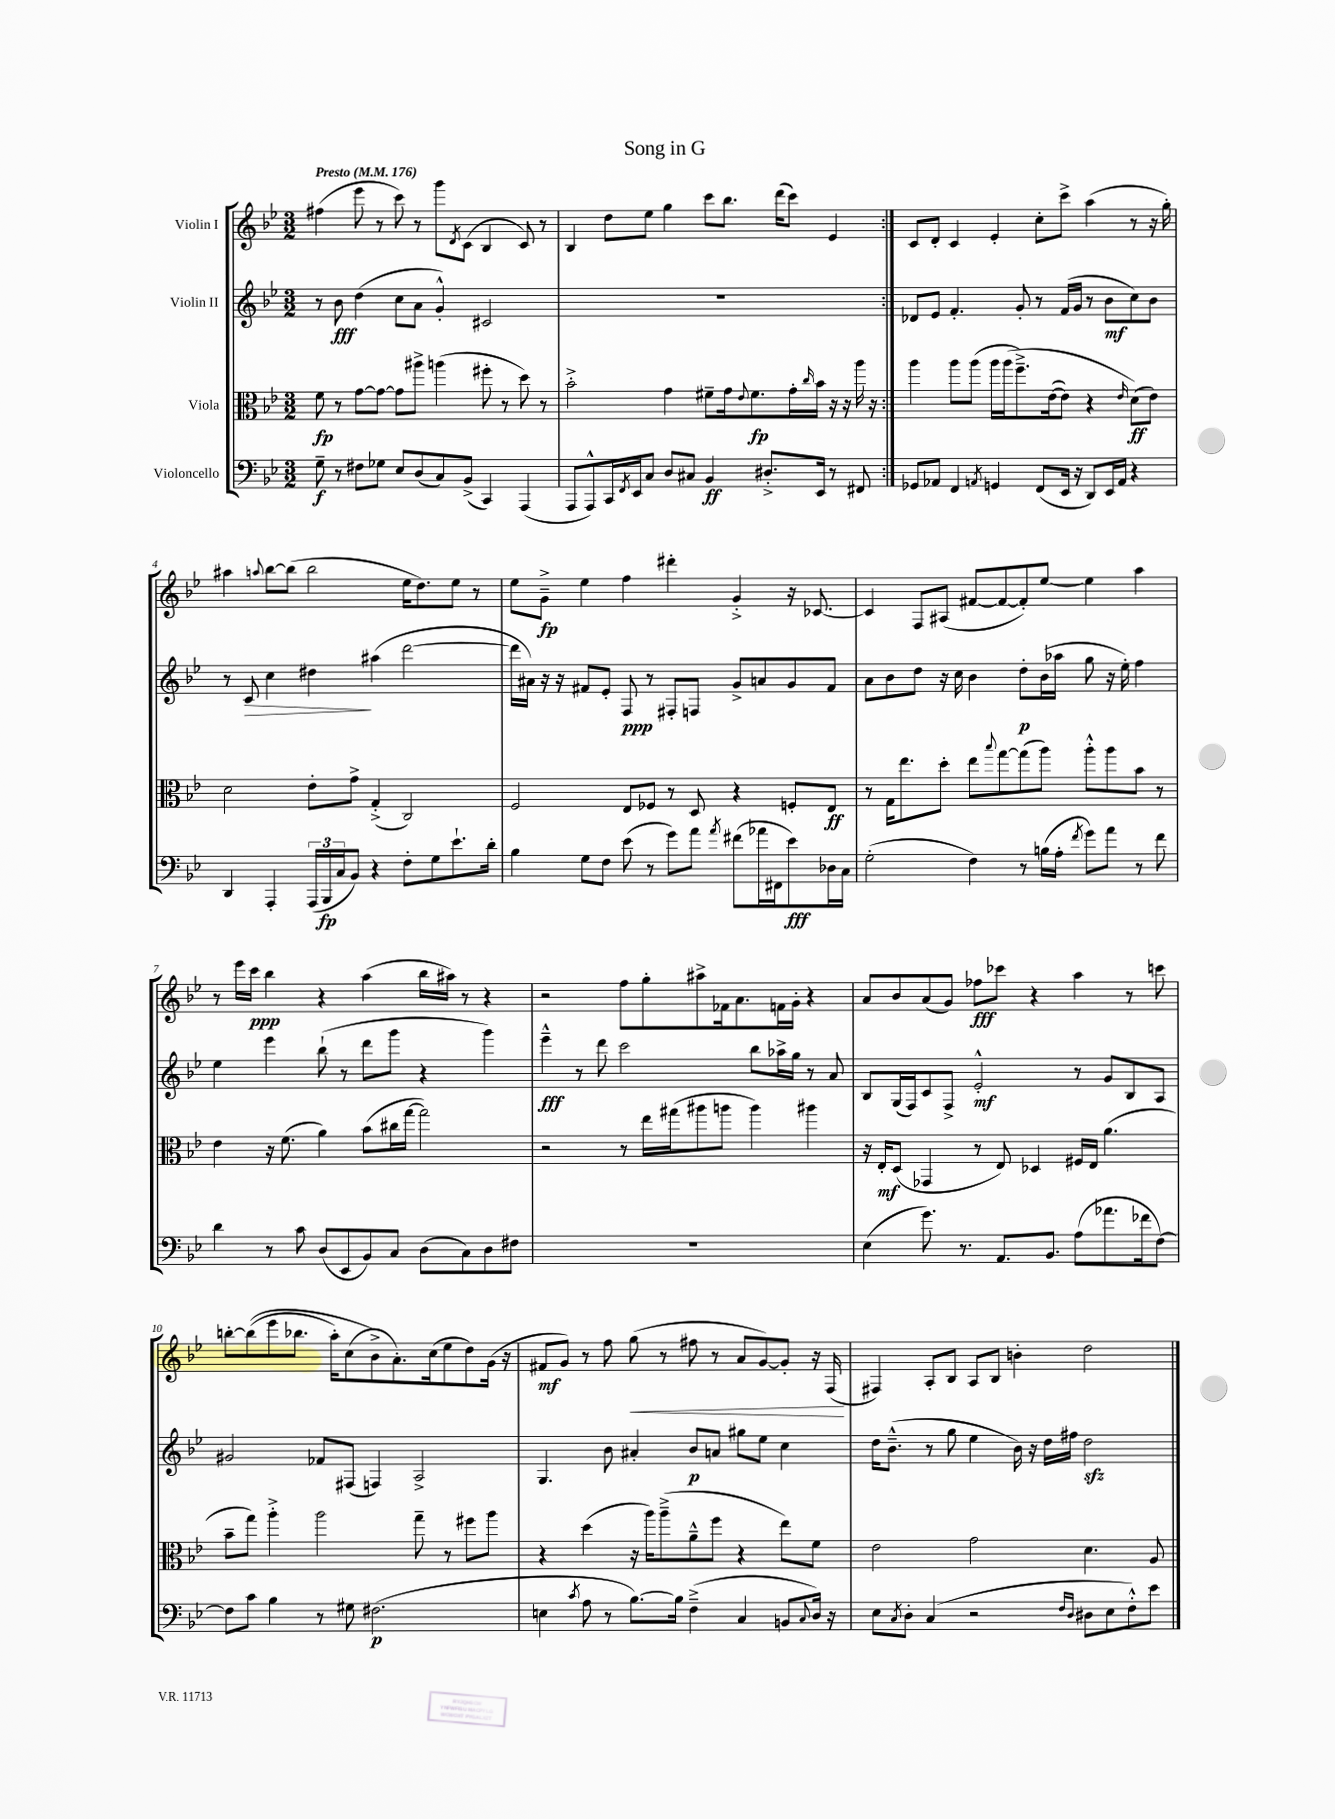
\header { title = "Song in G" }
<<
\new StaffGroup <<
\new Staff = "s0" \with { instrumentName = "Violin I" } {
    \clef treble \key bes \major \numericTimeSignature \time 3/2 \tempo "Presto" 4 = 176
    \repeat volta 2 { fis''4( ees'''8 r8 c'''8) r8 g'''8 \acciaccatura { d'8 } c'8( bes4 c'8) r8 |
    bes4 d''8 ees''8 g''4 c'''8 bes''8. d'''16( c'''8) ees'4 | }
    c'8 d'8-. c'4 ees'4-. c''8-. c'''8-> a''4( r8 r16 g''16-.) |
    ais''4 \appoggiatura { a''8 } bes''8~ bes''8( bes''2 ees''16 d''8.) ees''8 r8 |
    ees''8 g'8--->\fp ees''4 f''4 dis'''4-. g'4-.-> r16 ces'8.~ |
    ces'4 f8 ais8( fis'8~ fis'8~ fis'8-.) ees''8~ ees''4 a''4 |
    r8 ees'''16 c'''16\ppp bes''4 r4 a''4( bes''16 ais''16) r8 r4 |
    r2 f''8 g''8-. ais''8-> fes'16 a'8. f'16 g'16-. r4 |
    a'8 bes'8 a'8( g'8) fes''8\fff ces'''8 r4 a''4 r8 c'''8 |
    b''8~-. b''8(\( ees'''8 bes''8. a''16-.) c''8( bes'8->\) a'8.-.) c''16( ees''8 d''8) g'16( r16 |
    fis'8\mf g'8) r8 f''8 g''8\<( r8 fis''8 r8 a'8 g'8~) g'8-. r16 f16\!( |
    fis4) a8-. bes8 a8 bes8 b'4-. d''2 \bar "|." |
}
\new Staff = "s1" \with { instrumentName = "Violin II" } {
    \clef treble \key bes \major \numericTimeSignature \time 3/2
    \repeat volta 2 { r8 bes'8\fff d''4( c''8 a'8 g'4-.-^) cis'2 |
    R1. | }
    des'8 ees'8 f'4.-. g'8-. r8 f'16( g'16 r8 bes'8\mf c''8) bes'8 |
    r8 c'8\> c''4 dis''4\! ais''4( d'''2~ |
    d'''16 ais'16) r16 r16 fis'8 ees'8-. f8\ppp r8 fis8-. f8 g'8-> a'8 g'8 fis'8 |
    a'8 bes'8 d''8 r16 c''16 bes'4 d''8-.\p bes'16( aes''16 g''8 r16 ees''16-.) f''4 |
    ees''4 ees'''4 bes''8-!( r8 d'''8 g'''8 r4 g'''4) |
    ees'''4---^\fff r8 d'''8 c'''2 bes''8 aes''16-> g''16 r8 a'8 |
    bes8 g16( f16) c'8 f8-> ees'2-.-^\mf r8 g'8 bes8 a8 |
    gis'2 fes'8 fis8( f4) a2-> |
    g4. bes'8 ais'4-. bes'8\p a'8 gis''8 ees''8 c''4 |
    d''16 bes'8.---^( r8 g''8 ees''4 bes'16) r16 d''16 fis''16 d''2\sfz \bar "|." |
}
\new Staff = "s2" \with { instrumentName = "Viola" } {
    \clef alto \key bes \major \numericTimeSignature \time 3/2
    \repeat volta 2 { f'8\fp r8 g'8~ g'8~ g'8 ais''8-> a''4( fis''8-. r8 d''8) r8 |
    bes'2-.-> g'4 fis'8-- g'16 \appoggiatura { ees'8 } fis'8.\fp g'16-. \grace { c''16 } bes'16 r16 r16 a''16 r16 | }
    a''4 a''8 a''8( a''16 a''16\( f''8.--->) ees'16~( ees'8) r4 \grace { ees'16 } d'8\ff(\) ees'8) |
    d'2 ees'8-. g'8-> g4-.->( c2) |
    f2 ees8 fes8 r8 d8 r4 f8-. ees8\ff |
    r8 g16 ees''8. d''8-. ees''8 \appoggiatura { bes''8 } g''8~ g''8( a''8) a''8-.-^ a''8 bes'8 r8 |
    ees'4 r16 f'8.( a'4) bes'8( cis''16 g''16~ g''2) |
    r2 r8 ees''16 gis''16( ais''8 a''8 a''4) ais''4 |
    r16 ees16-.\mf d8( ges,4 r8 ees8) des4 fis16 ees16 a'4.( |
    bes'8-- g''8) a''4-.-> a''2 g''8-- r8 fis''8 a''8 |
    r4 d''4( r16 a''16) a''8--->( a'8---^ f''8 r4 ees''8) f'8 |
    ees'2 g'2 d'4. a8 \bar "|." |
}
\new Staff = "s3" \with { instrumentName = "Violoncello" } {
    \clef bass \key bes \major \numericTimeSignature \time 3/2
    \repeat volta 2 { g8--\f r8 fis8 ges8 ees8 d8( c8) bes,8->( c,4) a,,4( |
    a,,8 a,,8-^) c,16 \acciaccatura { f,8 } ees,16 c8 d8 cis8 bes,4\ff dis8.-.-> ees,16 r8 fis,8 | }
    ges,8 aes,8 f,4 \acciaccatura { a,8 } g,4 f,8( ees,16 r16 d,8) ees,16 a,16 r4 |
    d,4 a,,4-. \tuplet 3/2 { a,,16( bes,,16\fp c16 } bes,8) r4 f8-. g8 ees'8.-! d'16-. |
    bes4 g8 f8 ees'8( r8 g'8) a'8 \acciaccatura { a'8 } fis'8( aes'16 fis,16 ees'8\fff) des16 c16 |
    g2-.( f4) r8 b16( a16-. \acciaccatura { f'8 } g'8) a'8 r8 f'8 |
    d'4 r8 c'8 d8( ees,8 bes,8) c8 d8( c8) d8 fis8 |
    R1. |
    ees4( g'8.) r8. a,8. bes,8. a8( aes'8. fes'16 f8~) |
    f8 c'8 bes4 r8 gis8 fis2.\p( |
    e4 \acciaccatura { c'8 } a8 r8 bes8.~) bes16 f4--->( c4 b,8 \appoggiatura { c8 } d16) r16 |
    ees8 \acciaccatura { c8 } d8-. c4( r2 \grace { f16 d16 } dis8 ees8 f8-.-^) ees'8 \bar "|." |
}
>>
>>
